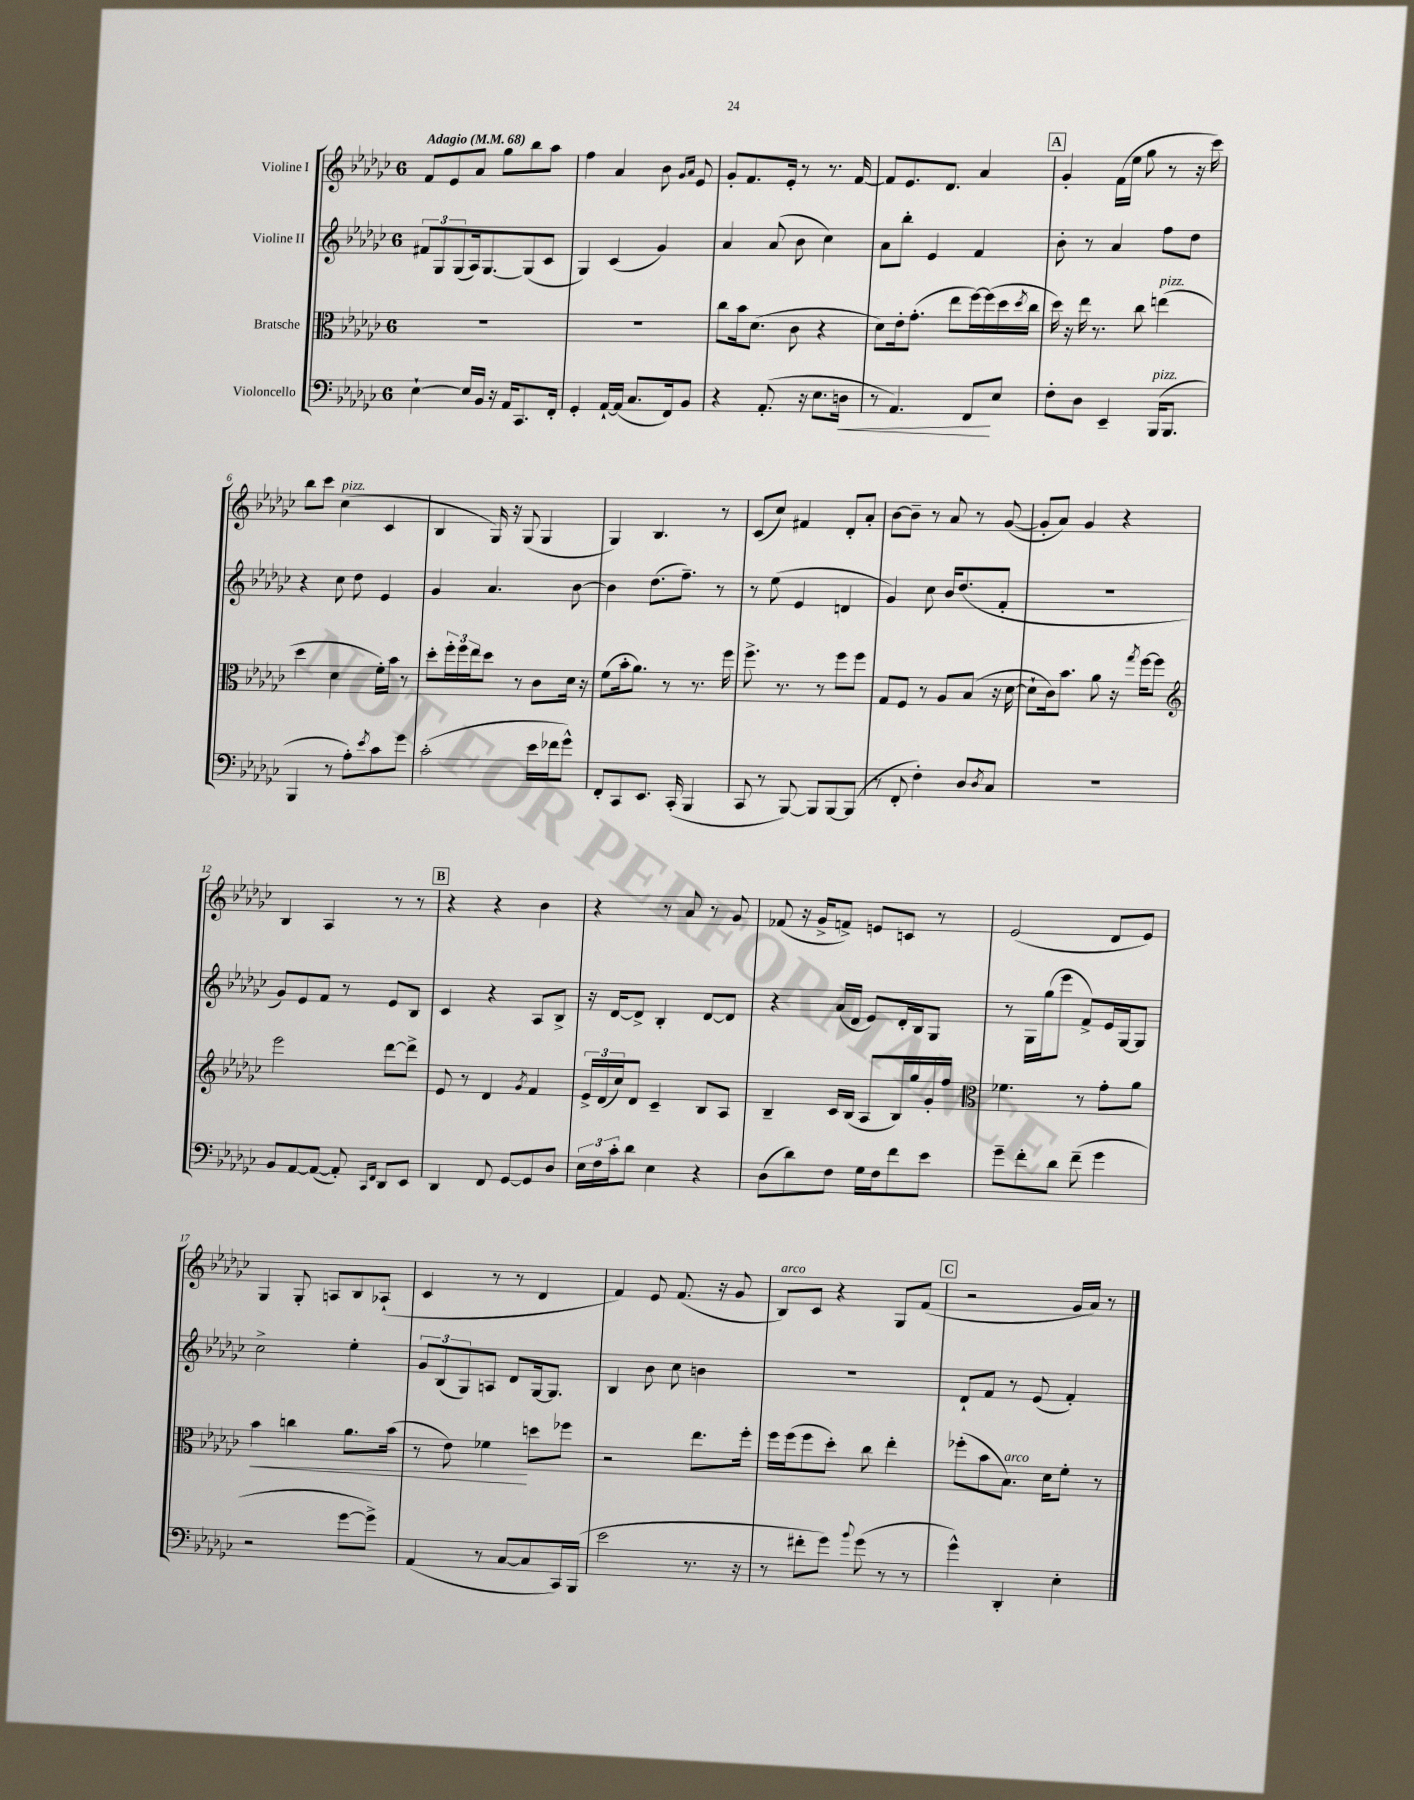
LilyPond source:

<<
\new StaffGroup <<
\new Staff = "s0" \with { instrumentName = "Violine I" } {
    \clef treble \key ges \major \once \override Staff.TimeSignature.style = #'single-digit \time 6/8 \tempo "Adagio" 4 = 68
    f'8 ees'8 aes'8 ges''8 bes''8 aes''8 |
    f''4 aes'4 bes'8 \grace { ges'16 aes'16 } ees'8 |
    ges'8-. f'8. ees'16-. r8 r8. f'16~ |
    f'8 ees'8. des'8. aes'4 |
    \mark \markup { \box "A" } ges'4-. f'16( ees''16 ges''8 r8 r16 ces'''16) |
    bes''8 ces'''8 ces''4^\markup { \italic "pizz." }( ces'4 |
    bes4 ges16) r16 ges8( ges4 |
    ges4) bes4. r8 |
    ces'8( ces''8) fis'4 des'8-. aes'8-. |
    bes'8~ bes'8-- r8 aes'8 r8 ges'8~( |
    ges'8-. aes'8) ges'4 r4 |
    bes4 aes4 r8 r8 |
    \mark \markup { \box "B" } r4 r4 bes'4 |
    r4 r8 aes'8 r8 ges'8 |
    fes'8( r16 ges'16-> f'8->) e'8 c'8 r8 |
    ees'2( des'8 ees'8) |
    ges4 ges8-. a8 bes8 aes8-!( |
    ces'4 r8 r8 des'4 |
    f'4) ees'8 f'8.( r16 ges'8 |
    bes8^\markup { \italic "arco" }) ces'8 r4 ges8 f'8( |
    \mark \markup { \box "C" } r2 ges'16 aes'16) r8 \bar "|." |
}
\new Staff = "s1" \with { instrumentName = "Violine II" } {
    \clef treble \key ges \major \once \override Staff.TimeSignature.style = #'single-digit \time 6/8
    \tuplet 3/2 { fis'8 ges8 ges8( } aes16) ges8.~ ges8( ces'8 |
    ges4) ces'4( ges'4) |
    aes'4 aes'8( bes'8 ces''4) |
    aes'8 bes''8-. ees'4 f'4 |
    \mark \markup { \box "A" } bes'8-. r8 aes'4 f''8 des''8 |
    r4 ces''8 des''8 ees'4 |
    ges'4 aes'4. bes'8~ |
    bes'4 des''8.( f''8.--) r8 |
    r8 ees''8( ees'4 d'4 |
    ges'4) ces''8 bes'16 des''8.( f'8-. |
    R2. |
    ges'8) ees'8 f'8 r8 ees'8 bes8 |
    \mark \markup { \box "B" } ces'4 r4 aes8 bes8-> |
    r16 des'16~ des'8-> bes4-. des'8~ des'8 |
    r4 aes'16( des'16 ees'8) des'16-. bes16 ges8 |
    r8 ges16 ges''16( ees'''8 f'8->) ees'16 ges16~ ges8 |
    ces''2-> ees''4-. |
    \tuplet 3/2 { ges'8 bes8( ges8) } a8 des'8 ges16~ ges8. |
    bes4 bes'8 ces''8 b'4 |
    R2. |
    \mark \markup { \box "C" } des'8-! f'8 r8 ees'8( f'4-.) \bar "|." |
}
\new Staff = "s2" \with { instrumentName = "Bratsche" } {
    \clef alto \key ges \major \once \override Staff.TimeSignature.style = #'single-digit \time 6/8
    R2. |
    R2. |
    ces''8 bes'16 des'8.( ces'8 r4 |
    des'8) ees'16-. ges'8.-.( ees''8 f''16~) f''16( des''16 \acciaccatura { des''8 } ces''16 |
    \mark \markup { \box "A" } des''16) r16 ees''16 r8. ces''8 e''4^\markup { \italic "pizz." }( |
    des''4 des'4 f'16-.) bes'16 r8 |
    des''8-. \tuplet 3/2 { f''16-. f''16 ees''16 } des''8 r8 ces'8 des'16 r16 |
    f'8( bes'16-. aes'8.) r8 r8. f''16 |
    f''8.-> r8. r8 f''8 f''8 |
    ges8 f8 r8 aes8 bes8( r16 des'16~ |
    des'8-! ces'16) bes'8. aes'8 r16 \acciaccatura { ges''8 } f''16~ f''8 |
    \clef treble ees'''2 des'''8~ des'''8-> |
    \mark \markup { \box "B" } ees'8 r8 des'4 \acciaccatura { ges'8 } f'4 |
    \tuplet 3/2 { ees'16-> des'16( ces''16) } des'8 ces'4-- bes8 aes8 |
    bes4-- ces'16 bes16( aes8 bes16) ges''16 ges'16-. f''16 |
    \clef alto fes'4. r8 ges'8-. aes'8 |
    bes'4\< c''4 aes'8. bes'16( |
    r8 ees'8) fes'4\! d''8 fes''8 |
    r2 ees''8. f''16-. |
    f''16 f''16( f''8 des''8-.) ces''8 ees''4-. |
    \mark \markup { \box "C" } fes''8-.( bes'8 bes8.^\markup { \italic "arco" }) des'16 f'8-. r8 \bar "|." |
}
\new Staff = "s3" \with { instrumentName = "Violoncello" } {
    \clef bass \key ges \major \once \override Staff.TimeSignature.style = #'single-digit \time 6/8
    ees4~-! ees16 bes,16 r16 aes,16 ces,8. f,16-. |
    ges,4-. aes,16~-! aes,16( ces8. f,16) bes,8 |
    r4 aes,8.-.( r16 ees8. d16\< |
    r8 aes,4.) f,8\! ees8 |
    \mark \markup { \box "A" } f8-. des8 ees,4-- bes,,16^\markup { \italic "pizz." }( bes,,8. |
    bes,,4 r8 aes8-.) \acciaccatura { ees'8 } ces'8 ges'8 |
    ces'2-.( ees'16 fes'16 ges'8-^) |
    f,8-. ces,8 ees,8. ces,16-.( bes,,4 |
    ces,8 r8 bes,,8~) bes,,8 bes,,8~ bes,,8( |
    r8 f,8-. f4-.) des8 \acciaccatura { des8 } ces8 |
    R2. |
    bes,8 aes,8~ aes,8~( aes,8-.) \grace { ces,16 f,16 } des,8 ees,8 |
    \mark \markup { \box "B" } des,4 f,8 ges,8~ ges,8 des8 |
    \tuplet 3/2 { ees16 f16 ces'16-. } des'8 ees4 r4 |
    des8( des'8) f8 ges16 f16 f'8 ees'8 |
    ges'8-- f'8-. des'8 f'8--( ges'4 |
    r2 ges'8~ ges'8->) |
    aes,4( r8 ces8~ ces8 ces,16) bes,,16( |
    ees'2 r8. r16 |
    r8 fis'8-. ges'8) \appoggiatura { bes'8 } ges'8( r8 r8 |
    \mark \markup { \box "C" } ges'4-^) des,4-. ees4-. \bar "|." |
}
>>
>>
